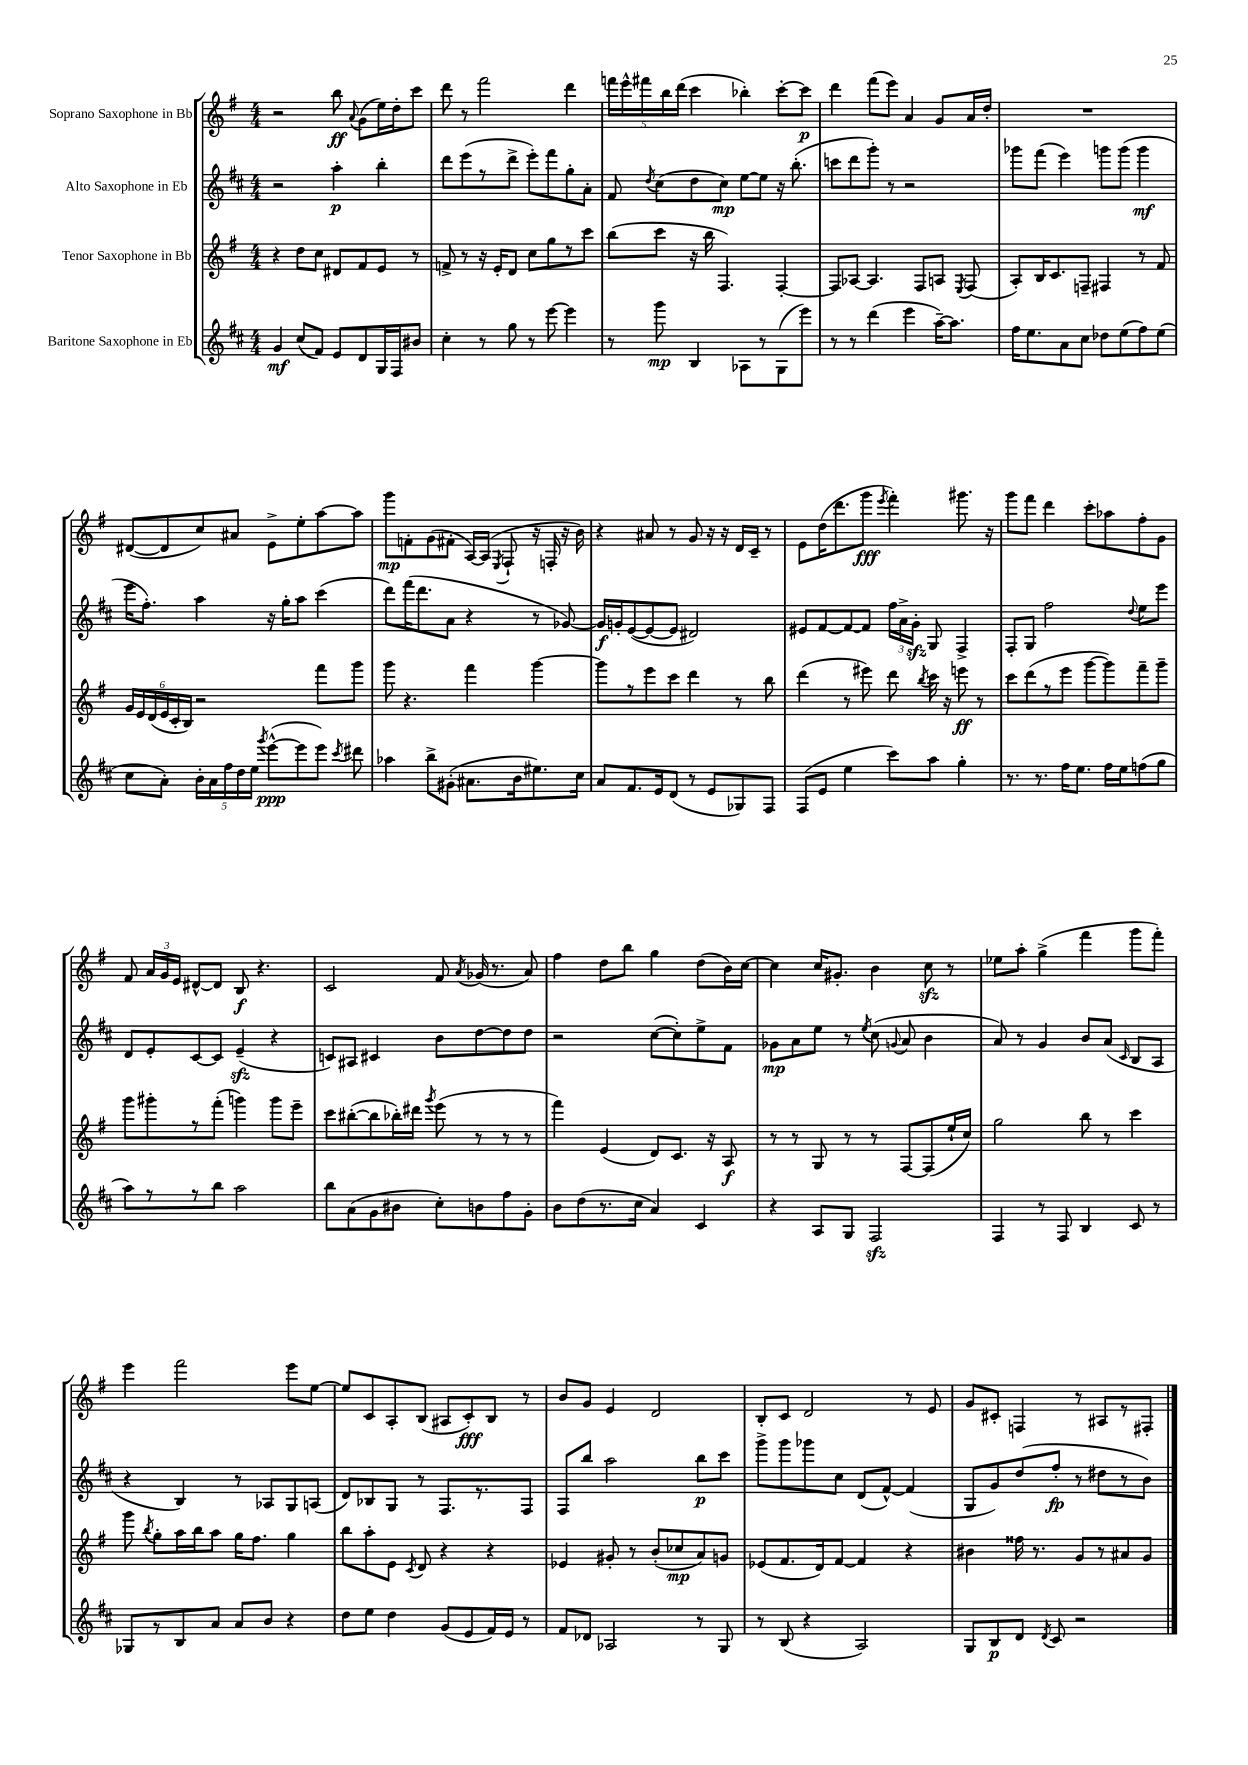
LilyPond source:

<<
\new StaffGroup <<
\new Staff = "s0" \with { instrumentName = "Soprano Saxophone in Bb" } {
    \clef treble \key g \major \numericTimeSignature \time 4/4
    \autoBeamOff r2 b''8\ff \appoggiatura { a'8 } g'8[( e''16) d''16-. c'''8] |
    d'''8 r8 fis'''2 d'''4 |
    \tuplet 5/4 { f'''16[ e'''16-^ fis'''16 b''16 d'''16]( } c'''4 bes''4-.) c'''8[~-. c'''8]\p |
    d'''4 fis'''8[( e'''8]) a'4 g'8[ a'16 d''16]-. |
    R1 |
    dis'8[~( dis'8 c''8) ais'8] e'8[-> e''8-. a''8~ a''8] |
    g'''8[\mp f'8-. g'8( fis'8]-. a16[~) a16]( \acciaccatura { e8 } fis8-! r16 f16-. r16 b'16) |
    r4 ais'8 r8 g'8 r16 r16 d'16[ c'16]-- r8 |
    e'8[ d''16( d'''8. g'''8]\fff \acciaccatura { e'''8 } fis'''4-.) gis'''8. r16 |
    g'''8[ fis'''8] d'''4 c'''8[-. aes''8 fis''8-. g'8] |
    fis'8 \tuplet 3/2 { a'16[ g'16 e'16] } dis'8[~-^ dis'8] b8\f r4. |
    c'2 fis'8 \acciaccatura { a'8 } ges'16( r8. a'8) |
    fis''4 d''8[ b''8] g''4 d''8[( b'16) c''16]~ |
    c''4 c''16[ gis'8.]-. b'4 c''8\sfz r8 |
    ees''8[ a''8]-. g''4->( fis'''4 g'''8[ fis'''8]-.) |
    e'''4 fis'''2 e'''8[ e''8]~ |
    e''8[ c'8 a8-. b8]( ais8[ c'8-.\fff) b8] r8 |
    b'8[ g'8] e'4 d'2 |
    b8[-. c'8] d'2 r8 e'8 |
    g'8[ cis'8]-. f4 r8 ais8[ r8 fis8]-. \bar "|." |
}
\new Staff = "s1" \with { instrumentName = "Alto Saxophone in Eb" } {
    \clef treble \key d \major \numericTimeSignature \time 4/4
    \autoBeamOff r2 a''4-.\p b''4-. |
    d'''8[ e'''8( r8 d'''8]-> e'''8[-.) fis'''8 g''8-. a'8]-. |
    fis'8 \acciaccatura { d''8 } cis''8[( d''8 cis''8]\mp) e''8[~ e''8] r16 b''8.-.( |
    c'''8[ d'''8 g'''8]-.) r8 r2 |
    ges'''8[ fis'''8]( e'''4) g'''8[ g'''8]( g'''4\mf |
    e'''16[ fis''8.]-.) a''4 r16 g''16[-. a''8] cis'''4( |
    d'''8[) fis'''16( d'''8. a'8] r4 r8 ges'8~) |
    ges'16[\f g'16-. e'8~( e'8~ e'8] dis'2) |
    eis'8[ fis'8~ fis'8~ fis'8] \tuplet 3/2 { fis''16[ a'16-> g'16]-.\sfz } g8 fis4-> |
    fis8[-. g8] fis''2 \appoggiatura { d''8 } e''8[ e'''8] |
    d'8[ e'8-. cis'8~ cis'8] e'4--\sfz( r4 |
    c'8[) ais8] cis'4 b'8[ d''8~ d''8 d''8] |
    r2 cis''8[~( cis''8-.) e''8-> fis'8] |
    ges'8[\mp a'8 e''8] r8 \acciaccatura { e''8 } cis''8( \appoggiatura { g'8 } a'8 b'4 |
    a'8) r8 g'4 b'8[ a'8]( \grace { cis'16 } b8[ a8] |
    r4 b4) r8 aes8[ g8 a8]( |
    d'8[) bes8 g8] r8 fis8.[ r8. fis8] |
    fis8[ b''8] a''2 b''8[\p cis'''8] |
    g'''8[-> g'''8 ges'''8 cis''8] d'8[( fis'8]~-^) fis'4( |
    g8[ g'8) d''8( fis''8]-.\fp r8 dis''8[ r8 b'8]) \bar "|." |
}
\new Staff = "s2" \with { instrumentName = "Tenor Saxophone in Bb" } {
    \clef treble \key g \major \numericTimeSignature \time 4/4
    \autoBeamOff r4 d''8[ c''8] dis'8[ fis'8 e'8] r8 |
    f'8-> r8 r16 e'16[-. d'8] c''8[ g''8 r8 c'''8] |
    b''8[( c'''8] r16 b''16 fis4.) fis4~-. |
    fis8[ aes8]~ aes4. fis8[ a8] \acciaccatura { e8 } fis8( |
    a8[-.) b16 c'8. f8]-- fis4 r8 fis'8 |
    \tuplet 6/4 { g'16[ e'16 d'16( e'16 c'16-. b16]) } r2 fis'''8[ g'''8] |
    g'''8 r4. fis'''4 g'''4~ |
    g'''8[ r8 e'''8 c'''8] d'''4 r8 b''8 |
    d'''4( r8 eis'''8) d'''8 \acciaccatura { b''8 } c'''16 r16 e'''8\ff r8 |
    c'''8[ d'''8( r8 e'''8] g'''8[~ g'''8) fis'''8-- g'''8]-- |
    g'''8[ gis'''8-. r8 fis'''8]-.( g'''4) g'''8[ e'''8]-- |
    c'''8[ bis''8~-.( bis''8 bes''16-.) dis'''16] \acciaccatura { g'''8 } e'''8( r8 r8 r8 |
    fis'''4) e'4( d'8[) c'8.] r16 a8\f |
    r8 r8 g8 r8 r8 fis8[~ fis8( e''16-! c''16]) |
    g''2 b''8 r8 c'''4 |
    g'''8 \acciaccatura { b''8 } g''8[-. a''16 b''16 a''8] g''16[ fis''8.] g''4 |
    b''8[ a''8-. e'8] \acciaccatura { c'8 } d'8 r4 r4 |
    ees'4 gis'8-. r8 b'8[-.( ces''8\mp a'8) g'8] |
    ees'8[( fis'8. d'16) fis'8]~ fis'4 r4 |
    bis'4 fisis''16 r8. g'8[ r8 ais'8 g'8] \bar "|." |
}
\new Staff = "s3" \with { instrumentName = "Baritone Saxophone in Eb" } {
    \clef treble \key d \major \numericTimeSignature \time 4/4
    \autoBeamOff g'4\mf cis''8[( fis'8]) e'8[ d'8 g16 fis16 bis'8] |
    cis''4-. r8 g''8 r8 e'''8~ e'''4 |
    r8 g'''8\mp b4 aes8[ r8 g8( e'''8]) |
    r8 r8 d'''4( e'''4 a''16[~--) a''8.] |
    fis''16[ e''8. a'8 cis''8] des''8[ e''8( fis''8) e''8]( |
    cis''8[ a'8]-.) \tuplet 5/4 { b'16[-. a'16 fis''16 d''16 e''16] } \acciaccatura { g'''8 } e'''8[~-^\ppp( e'''8 e'''8]) \acciaccatura { cis'''8 } dis'''8 |
    aes''4 b''8[-> gis'8]-.( ais'8.[ b'16 eis''8.) cis''16] |
    a'8[ fis'8. e'16 d'8]( r8 e'8[ ges8) fis8] |
    fis8[( e'8] e''4 cis'''8[) a''8] g''4-. |
    r8. r8. fis''16[ e''8.] fis''16[ e''16 f''8( g''8] |
    a''8[) r8 r8 b''8] a''2 |
    b''8[ a'8( g'8 bis'8] cis''8[-.) b'8 fis''8 g'8]-. |
    b'8[ d''8( r8. cis''16] a'4) cis'4 |
    r4 a8[ g8] fis2\sfz |
    fis4 r8 fis8 b4 cis'8 r8 |
    ges8[ r8 b8 a'8] a'8[ b'8] r4 |
    d''8[ e''8] d''4 g'8[( e'8 fis'16) e'16] r8 |
    fis'8[ des'8] aes2 r8 g8 |
    r8 b8( r4 a2) |
    g8[ b8\p d'8] \acciaccatura { d'8 } cis'8 r2 \bar "|." |
}
>>
>>
\layout { \context { \Score \remove "Bar_number_engraver" } }
